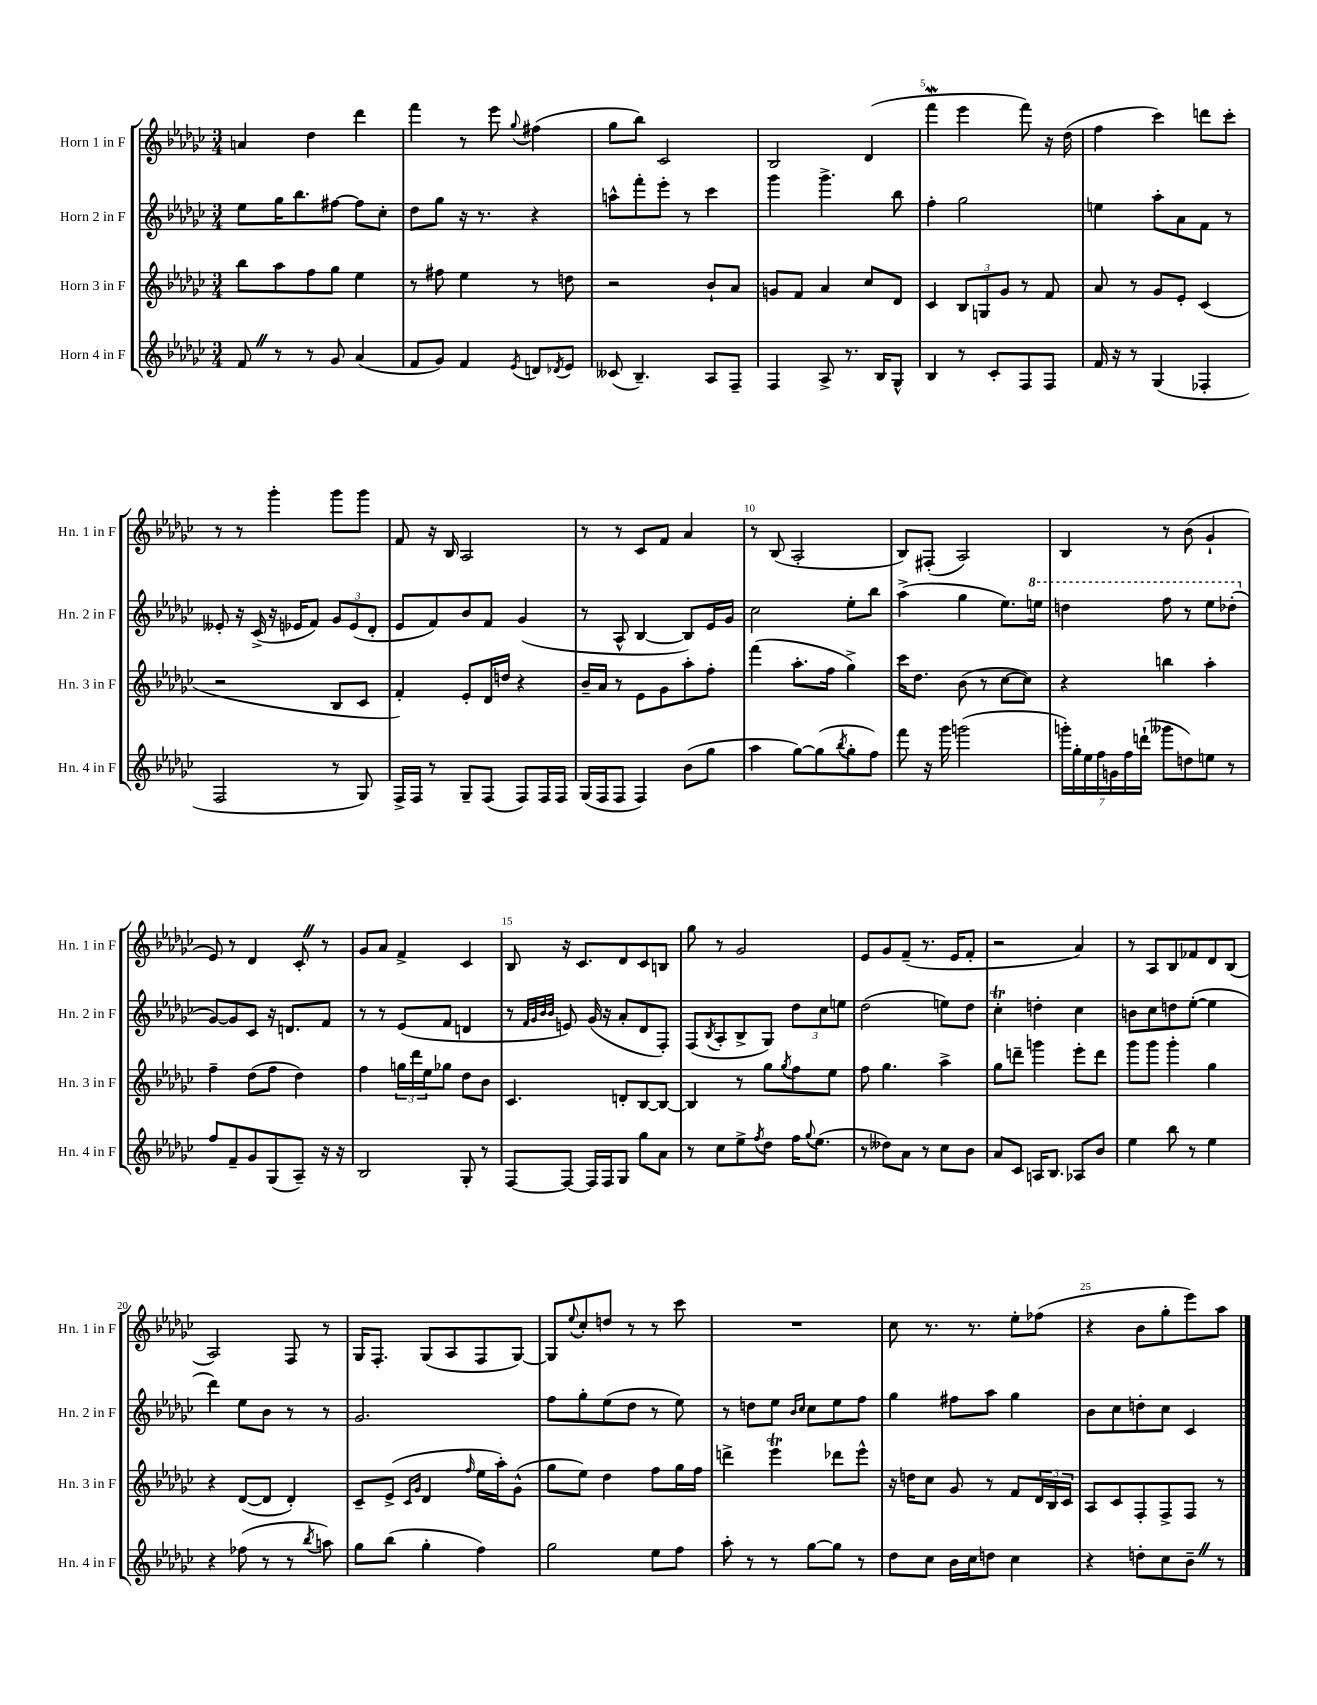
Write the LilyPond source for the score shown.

<<
\new StaffGroup <<
\new Staff = "s0" \with { instrumentName = "Horn 1 in F" shortInstrumentName = "Hn. 1 in F" } {
    \clef treble \key ges \major \numericTimeSignature \time 3/4
    a'4 des''4 des'''4 |
    f'''4 r8 ees'''8 \appoggiatura { ges''8 } fis''4( |
    ges''8 bes''8) ces'2 |
    bes2 des'4( |
    f'''4\mordent ees'''4 f'''8) r16 des''16( |
    f''4 ces'''4) d'''8 ces'''8-. |
    r8 r8 ges'''4-. ges'''8 ges'''8 |
    f'8 r16 bes16 aes2 |
    r8 r8 ces'8 f'8 aes'4 |
    r8 bes8( aes2-. |
    bes8) fis8-.( aes2) |
    bes4 r8 bes'8( ges'4-! |
    ees'8) r8 des'4 ces'8-. \once \override BreathingSign.text = \markup { \musicglyph "scripts.caesura.straight" } \breathe r8 |
    ges'8 aes'8 f'4-> ces'4 |
    bes8 r16 ces'8. des'8 ces'8 b8 |
    ges''8 r8 ges'2 |
    ees'8 ges'8 f'8--( r8. ees'16 f'8-. |
    r2 aes'4) |
    r8 aes8 bes8 fes'8 des'8 bes8( |
    aes2) f8 r8 |
    ges16 f8.-. ges8( aes8 f8 ges8~) |
    ges8 \appoggiatura { ees''8 } ces''8-. d''8 r8 r8 ces'''8 |
    R2. |
    ces''8 r8. r8. ees''8-. fes''8( |
    r4 bes'8 ges''8-. ees'''8) aes''8 \bar "|." |
}
\new Staff = "s1" \with { instrumentName = "Horn 2 in F" shortInstrumentName = "Hn. 2 in F" } {
    \clef treble \key ges \major \numericTimeSignature \time 3/4
    ees''8 ges''16 bes''8. fis''8~ fis''8 ces''8-. |
    des''8 ges''8 r16 r8. r4 |
    a''8-^ f'''8-. ees'''8-. r8 ces'''4 |
    ges'''4 ges'''4.-> bes''8 |
    f''4-. ges''2 |
    e''4 aes''8-. aes'8 f'8 r8 |
    eeses'8-. r16 ces'16->( r16 ees'16 f'8) \tuplet 3/2 { ges'8 ees'8( des'8-. } |
    ees'8 f'8) bes'8 f'8 ges'4( |
    r8 aes8-^ bes4~ bes8) ees'16 ges'16 |
    ces''2 ees''8-. bes''8 |
    aes''4->( ges''4 ees''8.) \ottava #1 e'''16 |
    d'''4 f'''8 r8 ees'''8 des'''8-.( \ottava #0 |
    ges'8~) ges'8 ces'8 r16 d'8. f'8 |
    r8 r8 ees'8( f'8 d'4 |
    r8 \grace { f'32 ges'32 bes'32 bes'32 } e'8) ges'16( r16 aes'8-. des'8 f8-.) |
    f8( \acciaccatura { bes8 } aes8-. bes8-> ges8) \tuplet 3/2 { des''8 ces''8 e''8 } |
    des''2( e''8) des''8 |
    ces''4-.\trill d''4-. ces''4 |
    b'8 ces''8 d''8 ees''8~-.( ees''4 |
    des'''4) ees''8 bes'8 r8 r8 |
    ges'2. |
    f''8 ges''8-. ees''8( des''8 r8 ees''8) |
    r8 d''8 ees''8 \grace { bes'16 ces''16 } ces''8 ees''8 f''8 |
    ges''4 fis''8 aes''8 ges''4 |
    bes'8 ces''8 d''8-. ces''8 ces'4 \bar "|." |
}
\new Staff = "s2" \with { instrumentName = "Horn 3 in F" shortInstrumentName = "Hn. 3 in F" } {
    \clef treble \key ges \major \numericTimeSignature \time 3/4
    bes''8 aes''8 f''8 ges''8 ees''4 |
    r8 fis''8 ees''4 r8 d''8 |
    r2 bes'8-! aes'8 |
    g'8 f'8 aes'4 ces''8 des'8 |
    ces'4 \tuplet 3/2 { bes8 g8 ges'8 } r8 f'8 |
    aes'8 r8 ges'8 ees'8-. ces'4( |
    r2 bes8 ces'8 |
    f'4-.) ees'8-. des'16 d''16 r4 |
    bes'16-- aes'16 r8 ees'8 ges'8 aes''8-. f''8-. |
    f'''4( aes''8.-. f''16 ges''4->) |
    ces'''16 des''8. bes'8( r8 ces''8~ ces''8) |
    r4 b''4 aes''4-. |
    f''4-- des''8( f''8 des''4) |
    f''4 \tuplet 3/2 { g''16 des'''16 ees''16 } ges''8 des''8 bes'8 |
    ces'4. d'8-. bes8~ bes8~ |
    bes4 r8 ges''8 \acciaccatura { ges''8 } f''8 ees''8 |
    f''8 ges''4. aes''4-> |
    ges''8 d'''8-- g'''4 ees'''8-. d'''8 |
    ges'''8 ges'''8 ges'''4-. ges''4 |
    r4 des'8~( des'8 des'4-.) |
    ces'8-- ees'8->( \grace { ces'16 ges'16 } des'4 \grace { f''16 } ees''16 aes''16-.) ges'8-^( |
    ges''8 ees''8) des''4 f''8 ges''16 f''16 |
    d'''4-> ees'''4\trill des'''8 ees'''8-^ |
    r16 d''16 ces''8 ges'8 r8 f'8 \tuplet 3/2 { des'16 bes16 ces'16 } |
    aes8 ces'8 f8-. f8-> f8 r8 \bar "|." |
}
\new Staff = "s3" \with { instrumentName = "Horn 4 in F" shortInstrumentName = "Hn. 4 in F" } {
    \clef treble \key ges \major \numericTimeSignature \time 3/4
    f'8 \once \override BreathingSign.text = \markup { \musicglyph "scripts.caesura.straight" } \breathe r8 r8 ges'8 aes'4( |
    f'8 ges'8) f'4 \acciaccatura { ees'8 } d'8 \acciaccatura { des'8 } ees'8 |
    ceses'8( bes4.--) aes8 f8-- |
    f4 aes8-> r8. bes16 ges8-^ |
    bes4 r8 ces'8-. f8 f8 |
    f'16 r16 r8 ges4( fes4-. |
    f2 r8 ges8) |
    f16-> f16 r8 ges8-- f8( f8) f16 f16 |
    ges16( f16 f8 f4) bes'8( ges''8 |
    aes''4 ges''8~) ges''8( \acciaccatura { bes''8 } ges''8-. f''8) |
    f'''8 r16 ges'''16 g'''2( |
    \tuplet 7/4 { g'''16-.) ges''16-. ees''16 f''16 g'16 f''16 d'''16-!( } geses'''8 d''8) e''8 r8 |
    f''8 f'8-- ges'8 ges8( aes8--) r16 r16 |
    bes2 ges8-. r8 |
    f8~ f8~ f16 f16 ges8 ges''8 aes'8 |
    r8 ces''8 ees''8-> \acciaccatura { f''8 } des''8 f''16 \appoggiatura { ges''8 } ees''8.( |
    r8 deses''8) aes'8 r8 ces''8 bes'8 |
    aes'8 ces'8 a16 bes8. aes8 bes'8 |
    ees''4 bes''8 r8 ees''4 |
    r4 fes''8( r8 r8 \acciaccatura { bes''8 } a''8) |
    ges''8 bes''8( ges''4-. f''4) |
    ges''2 ees''8 f''8 |
    aes''8-. r8 r8 ges''8~ ges''8 r8 |
    des''8 ces''8 bes'16 ces''16 d''8 ces''4 |
    r4 d''8-. ces''8 bes'8-- \once \override BreathingSign.text = \markup { \musicglyph "scripts.caesura.straight" } \breathe r8 \bar "|." |
}
>>
>>
\layout { \context { \Score \override BarNumber.break-visibility = ##(#f #t #t) barNumberVisibility = #(every-nth-bar-number-visible 5) } }
